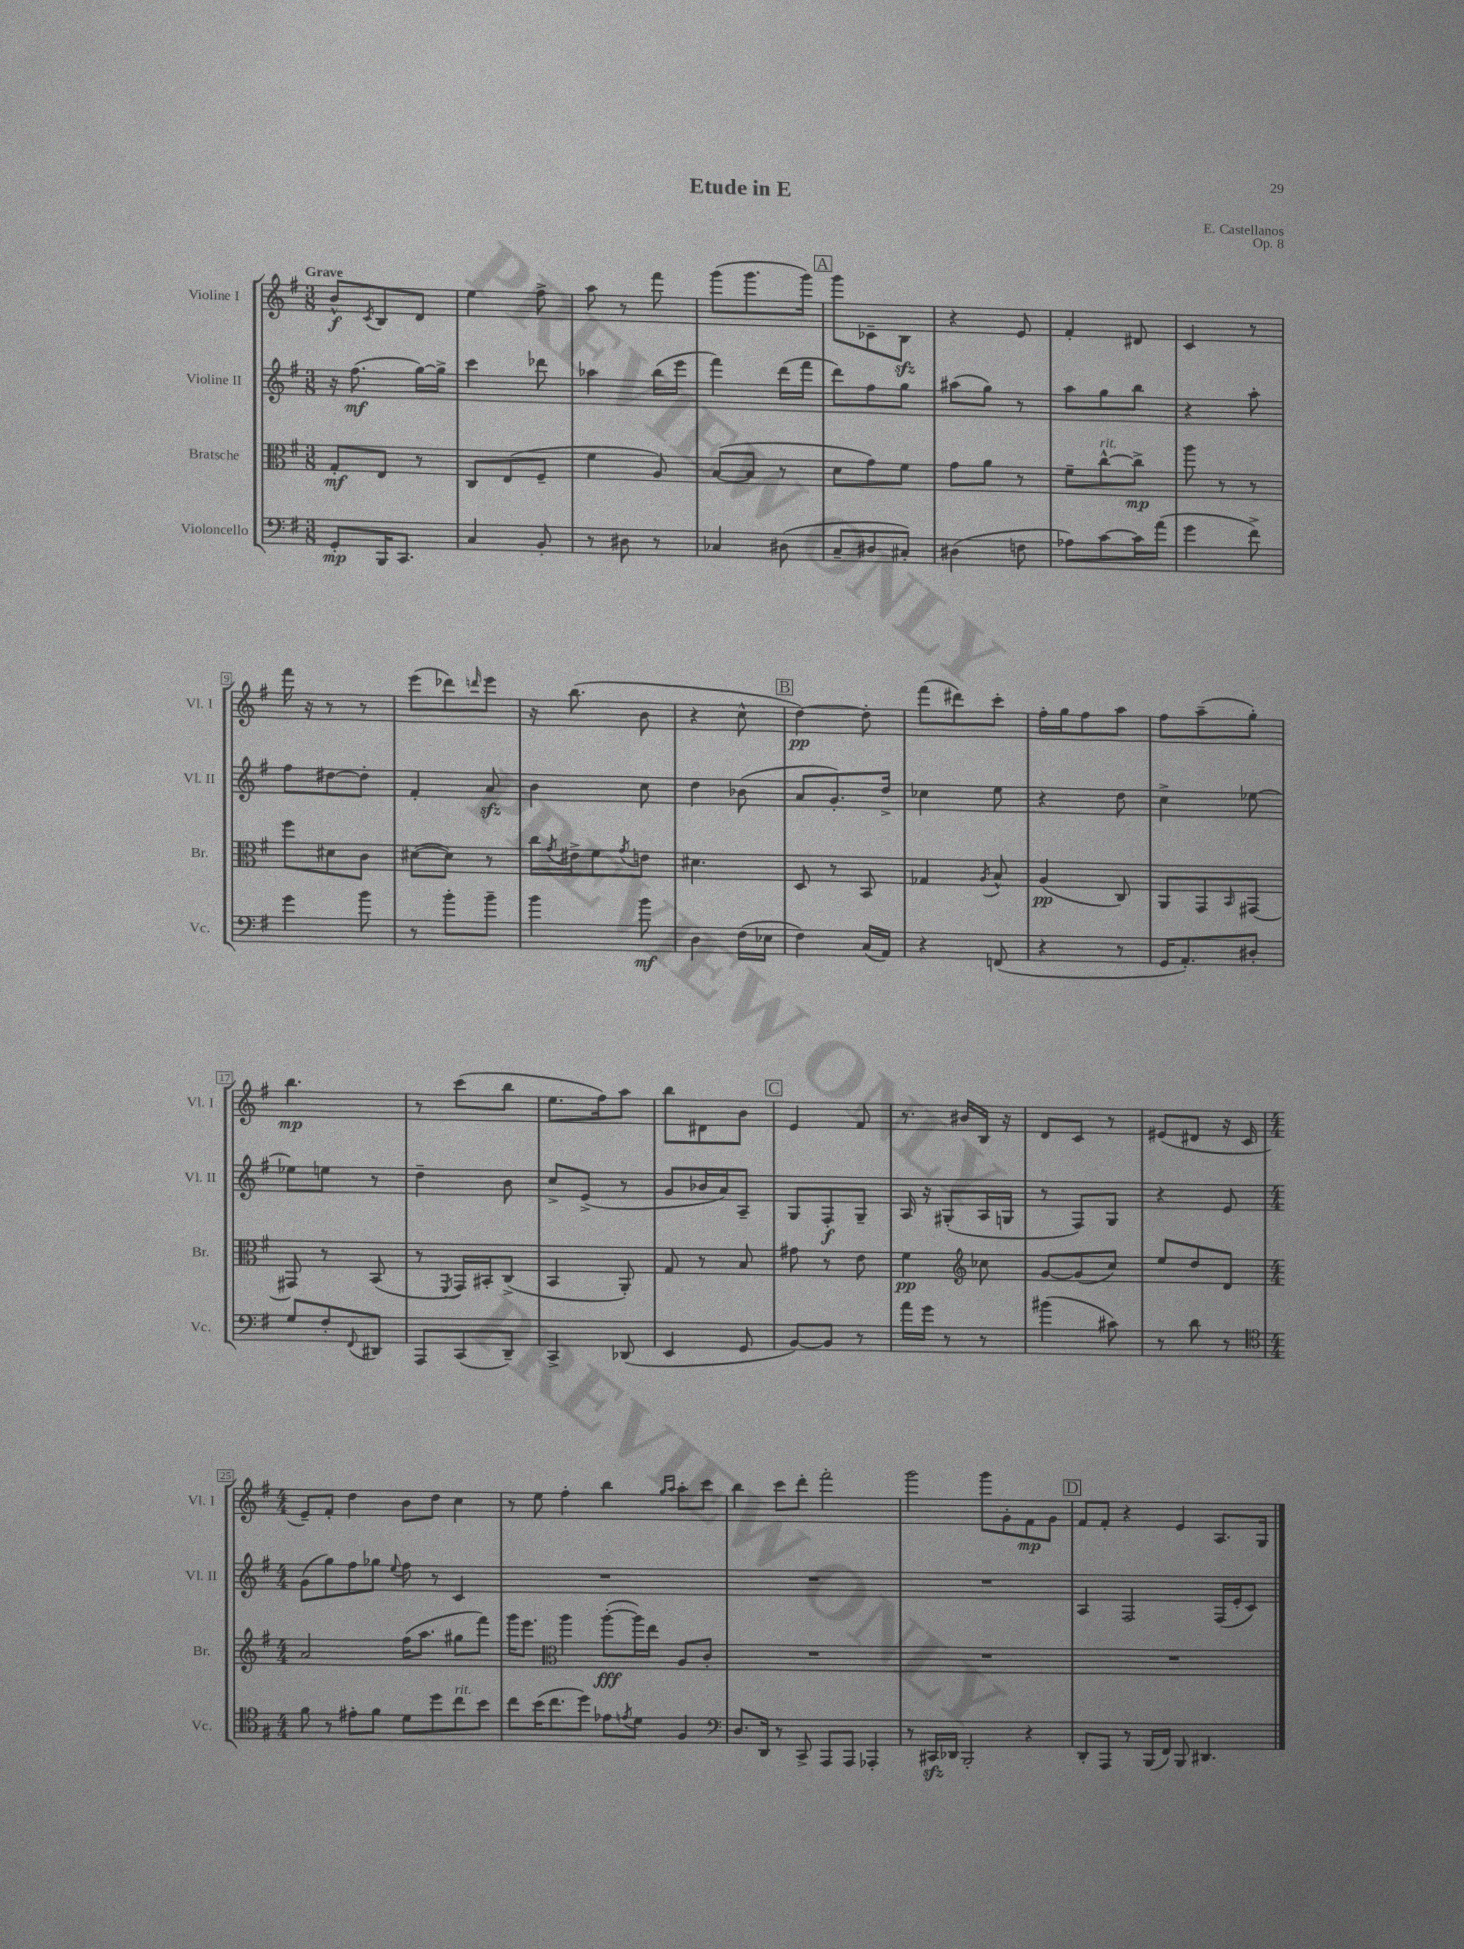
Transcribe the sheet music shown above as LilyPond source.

\header { title = "Etude in E" composer = "E. Castellanos" opus = "Op. 8" }
<<
\new StaffGroup <<
\new Staff = "s0" \with { instrumentName = "Violine I" shortInstrumentName = "Vl. I" } {
    \clef treble \key g \major \numericTimeSignature \time 3/8 \tempo "Grave"
    b'8-^\f \acciaccatura { c'8 } b8 d'8 |
    e''4 fis''8-> |
    a''8 r8 fis'''8 |
    g'''8( g'''8. g'''16) |
    \mark \markup { \box "A" } g'''8 ces'8-- b8\sfz |
    r4 e'8 |
    fis'4-. dis'8 |
    c'4 r8 |
    fis'''16 r16 r8 r8 |
    e'''8( des'''8) \grace { d'''16 } e'''8 |
    r16 b''8.( b'8 |
    r4 c''8-^ |
    \mark \markup { \box "B" } d''4~\pp) d''8-. |
    fis'''8( dis'''8) c'''8-. |
    fis''16-. g''16 fis''8 a''8 |
    fis''8 a''8--( g''8-.) |
    b''4.\mp |
    r8 c'''8( b''8 |
    e''8. fis''16) a''8 |
    b''8 dis'8 b'8 |
    \mark \markup { \box "C" } e'4 fis'8 |
    r8. bis'16 b16 r16 |
    d'8 c'8 r8 |
    eis'8( dis'8 r16 c'16 |
    \numericTimeSignature \time 4/4 e'8--) fis'8-. d''4 b'8 d''8 c''4 |
    r8 e''8 fis''4-. b''4 \grace { g''16 a''16 } a''8-. c'''8 |
    b''4 c'''8 d'''8-. fis'''2-. |
    g'''2 g'''8 g'8-. fis'8\mp g'8 |
    \mark \markup { \box "D" } fis'8 fis'8-. r4 e'4 a8. g16 \bar "|." |
}
\new Staff = "s1" \with { instrumentName = "Violine II" shortInstrumentName = "Vl. II" } {
    \clef treble \key g \major \numericTimeSignature \time 3/8
    r16 fis''8.\mf( g''16~) g''16-> |
    c'''4 des'''8 |
    aes''4 b''16( e'''16 |
    fis'''4) d'''16( fis'''16 |
    \mark \markup { \box "A" } d'''8) fis''8 g''8 |
    ais''8( g''8) r8 |
    a''8 g''8 b''8 |
    r4 a''8-. |
    fis''8 dis''8~ dis''8-. |
    fis'4-. a'8\sfz |
    b'4 c''8 |
    d''4 bes'8( |
    \mark \markup { \box "B" } a'8 g'8.-.) d''16-> |
    ces''4 e''8 |
    r4 d''8 |
    c''4-> ees''8~ |
    ees''8 e''8 r8 |
    d''4-- b'8 |
    c''8-> e'8->( r8 |
    g'8 bes'16 a'16) a8-- |
    \mark \markup { \box "C" } g8 fis8-.\f g8-- |
    a16 r16 gis8-.( a16 g16 |
    r8 fis8) g8 |
    r4 e'8 |
    \numericTimeSignature \time 4/4 g'8( g''8) fis''8 ges''8 \appoggiatura { e''8 } fis''8 r8 c'4 |
    R1 |
    R1 |
    R1 |
    \mark \markup { \box "D" } a4 fis2 fis16( e'16-. c'8) \bar "|." |
}
\new Staff = "s2" \with { instrumentName = "Bratsche" shortInstrumentName = "Br." } {
    \clef alto \key g \major \numericTimeSignature \time 3/8
    g8-.\mf e8 r8 |
    c8 e8( fis8-- |
    fis'4 a8) |
    b8~( b8 r8 |
    \mark \markup { \box "A" } d'8 g'8) fis'8 |
    g'8 a'8 r8 |
    fis'8-- c''8~-^^\markup { \italic "rit." } c''8->\mp |
    a''8 r8 r8 |
    fis''8 dis'8 c'8 |
    dis'8~( dis'8) r8 |
    c''16 \acciaccatura { g'8 } eis'16-> fis'8 \acciaccatura { g'8 } e'8 |
    dis'4. |
    \mark \markup { \box "B" } d8 r8 b,8 |
    ges4 \acciaccatura { a8 } b8-^ |
    a4\pp( c8) |
    a,8 g,8 \grace { b,16 } gis,8~ |
    gis,8 r8 b,8( |
    r8 \acciaccatura { fis,8 } g,16) bis,16-. c8->( |
    b,4 a,8-.) |
    g8 r8 b8 |
    \mark \markup { \box "C" } gis'8 r8 e'8 |
    fis'4\pp \clef treble ces''8 |
    g'8~ g'8( c''8) |
    e''8 d''8 d'8 |
    \numericTimeSignature \time 4/4 a'2 fis''16( a''8. gis''8 fis'''8) |
    g'''16 e'''8. \clef alto a''4 a''8~-.\fff( a''16) e''16 a8 c'8-. |
    R1 |
    R1 |
    \mark \markup { \box "D" } R1 \bar "|." |
}
\new Staff = "s3" \with { instrumentName = "Violoncello" shortInstrumentName = "Vc." } {
    \clef bass \key g \major \numericTimeSignature \time 3/8
    g,8-.\mp b,,16 c,8. |
    c4 b,8-. |
    r8 dis8 r8 |
    ces4 dis8( |
    \mark \markup { \box "A" } c8-- dis8 cis8-.) |
    dis4( f8 |
    aes8) c'8~ c'16 a'16( |
    g'4 fis'8->) |
    g'4 b'8 |
    r8 b'8-. b'8-- |
    b'4 b'8\mf |
    d4 fis16( ees16 |
    \mark \markup { \box "B" } fis4) c16( a,16) |
    r4 f,8( |
    r4 r8 |
    g,16 a,8.-.) dis8-. |
    g8 fis8-. \appoggiatura { fis,8 } dis,8 |
    a,,8 c,8( d,8--) |
    c,4-> des,8( |
    e,4 g,8 |
    \mark \markup { \box "C" } b,8~) b,8 r8 |
    a'16 g'16 r8 r8 |
    bis'4( cis'8) |
    r8 d'8 r8 |
    \numericTimeSignature \time 4/4 \clef tenor fis'8 r8 eis'8-. fis'8 d'8 d''8 c''8^\markup { \italic "rit." } b'8 |
    c''8 b'16( c''8. d''8) ees'8 \acciaccatura { e'8 } d'8 fis4 |
    \clef bass d8. d,16 r8 c,8-> a,,8 a,,8 aes,,4-. |
    r8 cis,16\sfz des,16 b,,2-. r4 |
    \mark \markup { \box "D" } d,8-. a,,8 r8 b,,16( fis,16) b,,8 dis,4. \bar "|." |
}
>>
>>
\layout { \context { \Score \override BarNumber.stencil = #(make-stencil-boxer 0.1 0.3 ly:text-interface::print) } }
